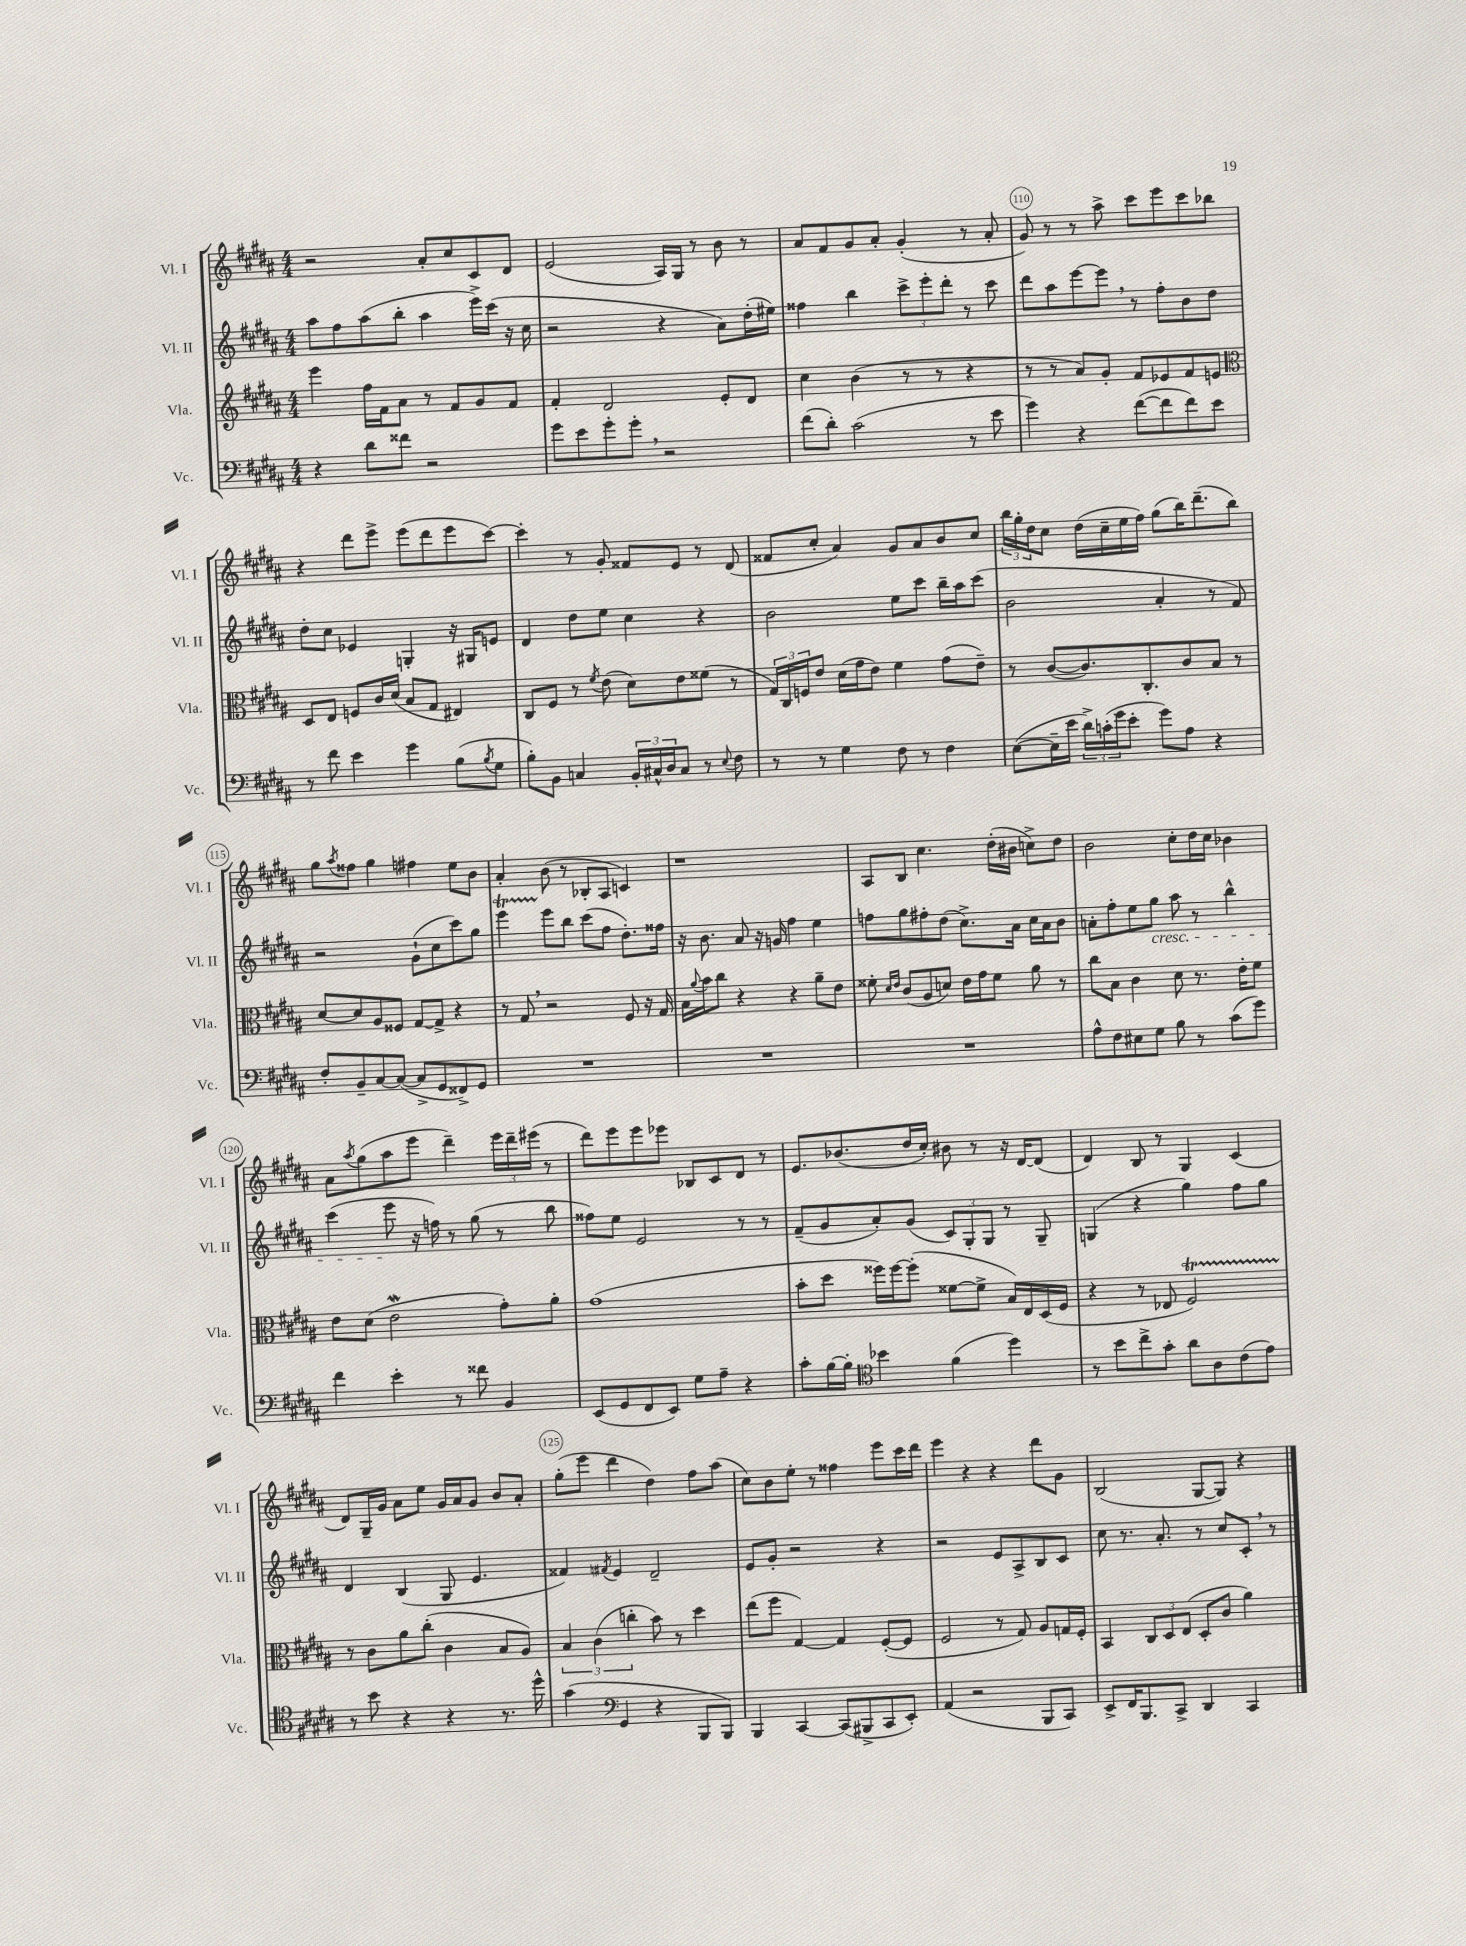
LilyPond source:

<<
\new StaffGroup <<
\new Staff = "s0" \with { instrumentName = "Vl. I" shortInstrumentName = "Vl. I" } {
    \clef treble \key b \major \numericTimeSignature \time 4/4
    r2 ais'8-. cis''8 cis'8 dis'8 |
    e'2( ais16) gis16 r8 b'8 r8 |
    ais'8 fis'8 gis'8 ais'8-. gis'4-.( r8 ais'8-. |
    gis'8) r8 r8 ais''8-> cis'''8 e'''8 cis'''8 bes''8 |
    r4 dis'''8 e'''8-> e'''8( dis'''8 e'''8 cis'''8~) |
    cis'''4-. r8 gis'8-. fisis'8 e'8 r8 dis'8( |
    fisis'8 cis''8-. ais'4) gis'8 ais'8 b'8 cis''8 |
    \tuplet 3/2 { b''16 gis''16-. dis''16 } cis''8 dis''16( cis''16-- e''16 fis''16) gis''8( b''16) dis'''8.--( b''8) |
    gis''8 \acciaccatura { ais''8 } fisis''8 gis''4 fis''4 e''8 b'8 |
    ais'4-. b'8( r8 bes8-. ais8 c'4) |
    r1 |
    ais8 b8 cis''4. dis''16-.( bis'16 c''8->) dis''8 |
    b'2 cis''8-. dis''16 cis''16 bes'4 |
    ais'8 \acciaccatura { ais''8 } gis''8( ais''8 e'''8 dis'''4--) \tuplet 3/2 { e'''16 dis'''16-- eis'''16( } r8 |
    dis'''8) e'''8 e'''8 ees'''8 bes8 cis'8 dis'8 r8 |
    e'8. bes'8.( dis''16 cis''16-.) bis'8 r8 r16 dis'16~ dis'8( |
    dis'4) b8 r8 gis4 cis'4( |
    dis'8) gis16-- gis'16 ais'8 e''8 gis'16 ais'16 gis'8 b'8 ais'8-. |
    gis''8-.( e'''8 dis'''4 dis''4) fis''8 ais''8( |
    cis''8) b'8 e''8-. r8 fisis''4 e'''8 cis'''16 dis'''16 |
    e'''4 r4 r4 dis'''8 gis'8 |
    b2( gis8~ gis8) r4 \bar "|." |
}
\new Staff = "s1" \with { instrumentName = "Vl. II" shortInstrumentName = "Vl. II" } {
    \clef treble \key b \major \numericTimeSignature \time 4/4
    ais''8 fis''8 ais''8( b''8-. ais''4 e'''16->) cis'''16( r16 cis''16 |
    r2 r4 ais'8) dis''16-.( eis''16) |
    fisis''4 b''4 \tuplet 3/2 { cis'''8-> e'''8-. dis'''8-. } r8 cis'''8 |
    dis'''8 ais''8 e'''8~ e'''8 \breathe r8 fis''8-. b'8 dis''8 |
    dis''8-. cis''8 ees'4 g4-. r16 gis16 e'8 |
    dis'4 dis''8 e''8 cis''4 r4 |
    b'2 e''8 cis'''8 b''16-- ais''16 cis'''8( |
    b'2 ais'4-. r8 fis'8) |
    r2 gis'8-!( cis''8 cis'''8) gis''8 |
    e'''4\startTrillSpan e'''8\stopTrillSpan b''8 cis'''8( fis''8 dis''8.-.) fisis''16 |
    r16 b'8. ais'8 r16 g'16 fis''4 e''4 |
    f''8 gis''8 fis''8-. dis''8( cis''8.->) ais'16 cis''16 ais'16 b'8 |
    a'8-. fis''8-. e''8 gis''8\cresc ais''8 r8 b''4-^ |
    cis'''4( e'''8\! r16 f''16) r8 gis''8( r8 b''8 |
    fisis''8) e''8 e'2 r8 r8 |
    fis'8--( gis'8 ais'8-.) gis'8( \tuplet 3/2 { cis'8) gis8-. gis8 } r8 gis8-- |
    g4( r4 gis''4) fis''8 gis''8 |
    dis'4 b4( gis8 e'4. |
    fisis'4) \acciaccatura { fis'8 } e'4 dis'2-- |
    e'8 gis'8-. r2 r4 |
    r2 e'8 ais8-> b8 cis'8 |
    cis''8 r8. ais'8.-. r8 cis''8 cis'8-. \breathe r8 \bar "|." |
}
\new Staff = "s2" \with { instrumentName = "Vla." shortInstrumentName = "Vla." } {
    \clef treble \key b \major \numericTimeSignature \time 4/4
    e'''4 fis''16 fis'16 ais'8 r8 fis'8 gis'8 fis'8 |
    fis'4-. dis'2 e'8-. dis'8 |
    cis''4 b'4( r8 r8 r4 |
    r8 r8 ais'8) gis'8-. fis'8 ees'8 fis'8 e'8 |
    \clef alto dis8 e8 f8 cis'16 dis'16( b8 gis8 eis4) |
    cis8 fis8 r8 \acciaccatura { fis'8 } e'8( dis'8) e'8 fisis'8( r8 |
    \tuplet 3/2 { gis16) cis16 f16 } e'8 dis'16( gis'16 e'8) fis'4 gis'8( e'8--) |
    r8 cis'8~( cis'8.) cis8.-. cis'8 b8 r8 |
    dis'8~ dis'8 ais8 fisis8 gis8~ gis8-> r4 |
    r8 gis8 \breathe r2 fis8 r16 gis16 |
    b16 \appoggiatura { ais'8 } b'16 cis''8 r4 r4 ais'8-- e'8 |
    fisis'8-. \grace { dis'16 e'16 } cis'8( ais8 d'8) e'16 gis'16 fisis'8 ais'8 r8 |
    cis''8 b8 cis'4 dis'8 r8. e'16-. fis'8 |
    e'8 dis'8( e'2\mordent gis'8-.) ais'8-. |
    gis'1( |
    b'8-. dis''8 fisis''16) fisis''16~ fisis''8-.( fisis'8~ fisis'8-> b16) e16 dis16( fis16 |
    r4 r8 ees8 fis2\startTrillSpan) |
    r8\stopTrillSpan cis'8 ais'8 cis''8-.( cis'4 b8 ais8) |
    \tuplet 3/2 { b4 cis'4( c''4-. } b'8) r8 dis''4 |
    e''8( fis''8 gis4~) gis4 fis8~-.( fis8 |
    fis2 r8 gis8) ais8 g16 fis16-. |
    b,4 \tuplet 3/2 { cis8 dis8 e8( } dis8-. cis'8 ais'4) \bar "|." |
}
\new Staff = "s3" \with { instrumentName = "Vc." shortInstrumentName = "Vc." } {
    \clef bass \key b \major \numericTimeSignature \time 4/4
    r4 dis'8 fisis'8 r2 |
    gis'8 e'8 gis'8-. gis'8-. \breathe r2 |
    fis'8( dis'8-.) cis'2( r8 e'8 |
    gis'4) r4 fis'8~( fis'8 fis'8) e'8 |
    r8 fis'8 e'4 gis'4 b8( \acciaccatura { b8 } gis8 |
    b8-.) b,8 c4 \tuplet 3/2 { b,16-. cis16-^ dis16 } cis8 r8 \appoggiatura { e8 } fis8 |
    r8 r8 gis4 fis8 r8 fis4 |
    e8~( e16-- e'16 \tuplet 3/2 { dis'16->) c'16-.( gis'16 } e'8-. gis'8) ais8 r4 |
    fis8-. b,8-- cis8~ cis8~( cis8-> gis,8 fisis,8->) gis,8 |
    R1 |
    R1 |
    R1 |
    ais8-^ fis8 eis8 gis8 b8 r8 cis'8( gis'8) |
    fis'4 e'4-. r8 fisis'8 b,4 |
    e,8( gis,8 fis,8 e,8) gis8 ais8-- r4 |
    cis'8-. b16~ b16-. \clef tenor bes'4 fis'4( dis''4) |
    r8 b'8 cis''8-> gis'8-. ais'8 ais8 cis'8( e'8) |
    r8 b'8 r4 r4 r8. dis''16-^ |
    gis'4( \clef bass gis,4 r4 b,,8 b,,8) |
    b,,4 cis,4~ cis,8( bis,,8-> cis,8 e,8-.) |
    ais,4( r2 b,,8 cis,8) |
    e,8-> fis,16 b,,8. cis,8-> dis,4 cis,4 \bar "|." |
}
>>
>>
\layout { \context { \Score currentBarNumber = #107 \override BarNumber.break-visibility = ##(#f #t #t) barNumberVisibility = #(every-nth-bar-number-visible 5) \override BarNumber.stencil = #(make-stencil-circler 0.1 0.3 ly:text-interface::print) } }
